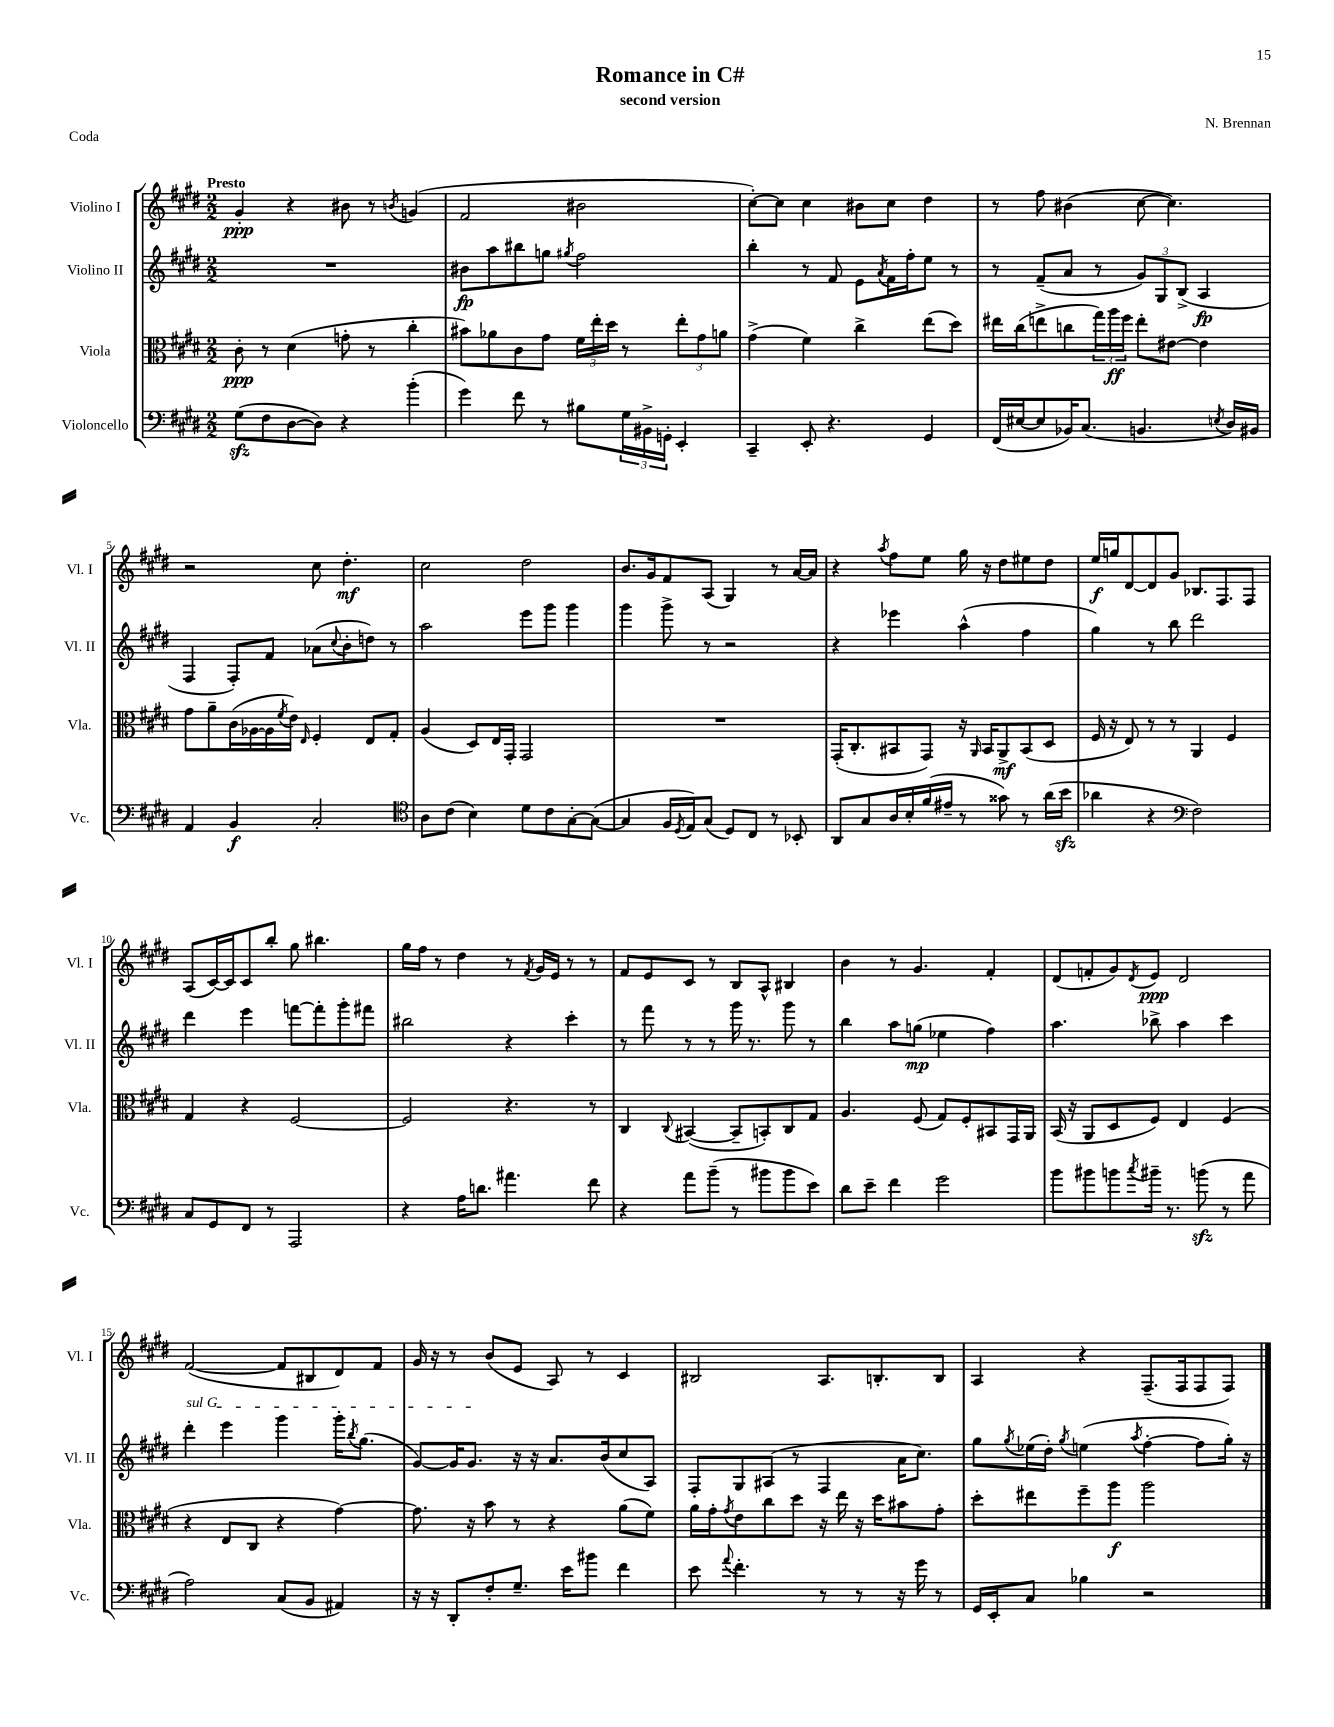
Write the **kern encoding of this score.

**kern	**dynam	**kern	**dynam	**kern	**dynam	**kern	**dynam
*part4	*part4	*part3	*part3	*part2	*part2	*part1	*part1
*staff4	*staff4	*staff3	*staff3	*staff2	*staff2	*staff1	*staff1
*I"Violoncello	*	*I"Viola	*	*I"Violino II	*	*I"Violino I	*
*I'Vc.	*	*I'Vla.	*	*I'Vl. II	*	*I'Vl. I	*
*clefF4	*	*clefC3	*	*clefG2	*	*clefG2	*
*k[f#c#g#d#]	*	*k[f#c#g#d#]	*	*k[f#c#g#d#]	*	*k[f#c#g#d#]	*
*M2/2	*	*M2/2	*	*M2/2	*	*M2/2	*
=1	=1	=1	=1	=1	=1	=1	=1
!	!	!	!	!	!	!LO:TX:a:B:t=Presto	!
(8G#zz\L	.	8c#'\	ppp	1r	.	4g#'/	ppp
8F#\	.	8r	.	.	.	.	.
[8D#\	.	(4d#\	.	.	.	4r	.
8D#\J])	.	.	.	.	.	.	.
4r	.	8gn'\	.	.	.	8b#X\	.
.	.	8r	.	.	.	8r	.
.	.	.	.	.	.	8qbn/	.
(4b'\	.	4cc#'\	.	.	.	(4gn/	.
=2	=2	=2	=2	=2	=2	=2	=2
4g#\)	.	8b#X\L)	.	8b#X\L	fp	2f#/	.
.	.	8a-X\	.	8aa\	.	.	.
8f#\	.	8c#\	.	8bb#X\	.	.	.
8r	.	8g#\J	.	8ggn\J	.	.	.
.	.	.	.	8qgg#X/	.	.	.
8B#X\L	.	24f#\LL	.	2ff#\	.	2b#X\	.
.	.	24ee'\	.	.	.	.	.
.	.	24dd#\JJ	.	.	.	.	.
24G#\L	.	8r	.	.	.	.	.
24BB#X^\	.	.	.	.	.	.	.
24GGn'\JJ	.	.	.	.	.	.	.
4EE'/	.	12ee'\L	.	.	.	.	.
.	.	12g#\	.	.	.	.	.
.	.	12an\J	.	.	.	.	.
=3	=3	=3	=3	=3	=3	=3	=3
4CC#~/	.	(4g#^\	.	4bb'\	.	[8cc#'\L)	.
.	.	.	.	.	.	8cc#\J]	.
8EE'/	.	4f#\)	.	8r	.	4cc#\	.
4.r	.	.	.	8f#/	.	.	.
.	.	4cc#^\	.	8e\L	.	8b#X\L	.
.	.	.	.	8qa/	.	.	.
.	.	.	.	16f#\L	.	8cc#\J	.
.	.	.	.	16ff#'\J	.	.	.
4GG#/	.	(8ee\L	.	8ee\J	.	4dd#\	.
.	.	8dd#\J)	.	8r	.	.	.
=4	=4	=4	=4	=4	=4	=4	=4
(16FF#/LL	.	16ee#X\LL	.	8r	.	8r	.
[16E#X/J	.	(16cc#\J	.	.	.	.	.
8E#/]	.	8een^\	.	(8f#~/L	.	8ff#\	.
16BB-X/K)	.	8ccn\	.	8a/J	.	(4b#X\	.
(8.C#/J	.	.	.	.	.	.	.
.	.	24gg#\L)	.	8r	.	.	.
.	.	24aa\	ff	.	.	.	.
.	.	24ff#\JJ	.	.	.	.	.
4.BBn/	.	8ee'\L	.	12g#/L)	.	[8cc#\	.
.	.	.	.	12G#/	.	.	.
.	.	[8e#X\J	.	.	.	4.cc#\])	.
.	.	.	.	(12B^/J	.	.	.
.	.	4e#\]	.	4A/	fp	.	.
8qEn/	.	.	.	.	.	.	.
16D#/LL)	.	.	.	.	.	.	.
16BB#X/JJ	.	.	.	.	.	.	.
!!LO:LB:g=z
=5	=5	=5	=5	=5	=5	=5	=5
4AA/	.	8g#\L	.	4F#/	.	2r	.
.	.	8a~\	.	.	.	.	.
4BB/	f	(16c#\L	.	8F#'/L)	.	.	.
.	.	[16A-X\	.	.	.	.	.
.	.	16A-\]	.	8f#/J	.	.	.
.	.	8qf#/	.	.	.	.	.
.	.	16e\JJ)	.	.	.	.	.
.	.	16qqE/	.	.	.	.	.
2C#'/	.	4F#'/	.	(8a-X\L	.	8cc#\	.
.	.	.	.	8qqcc#/	.	.	.
.	.	.	.	8b'\	.	4.dd#'\	mf
.	.	8E/L	.	8ddn\J)	.	.	.
.	.	8G#'/J	.	8r	.	.	.
=6	=6	=6	=6	=6	=6	=6	=6
*clefC4	*	*	*	*	*	*	*
8A\L	.	(4A/	.	2aa\	.	2cc#\	.
(8c#\J	.	.	.	.	.	.	.
4B\)	.	8D#/L)	.	.	.	.	.
.	.	16E/L	.	.	.	.	.
.	.	16GG#'/JJ	.	.	.	.	.
8d#\L	.	2GG#/	.	8eee\L	.	2dd#\	.
8c#\	.	.	.	8ggg#\J	.	.	.
[8G#'\	.	.	.	4ggg#\	.	.	.
(8G#\J_	.	.	.	.	.	.	.
=7	=7	=7	=7	=7	=7	=7	=7
4G#/]	.	1r	.	4ggg#\	.	8.b/L	.
.	.	.	.	.	.	16g#/k	.
16F#/LL	.	.	.	8ggg#^\	.	8f#/	.
8qD#/	.	.	.	.	.	.	.
16E/J)	.	.	.	.	.	.	.
(8G#/J	.	.	.	8r	.	(8A/J	.
8D#/L)	.	.	.	2r	.	4G#/)	.
8C#/J	.	.	.	.	.	.	.
8r	.	.	.	.	.	8r	.
8BB-X'/	.	.	.	.	.	[16a/LL	.
.	.	.	.	.	.	16a/JJ]	.
=8	=8	=8	=8	=8	=8	=8	=8
8AA/L	.	(16GG#'/KL	.	4r	.	4r	.
.	.	8.C#'/	.	.	.	.	.
8G#/	.	.	.	.	.	.	.
.	.	.	.	.	.	8qaa/	.
16A/L	.	8BB#X/	.	4eee-X\	.	8ff#\L	.
16B'/	.	.	.	.	.	.	.
(16f#/	.	8GG#/J)	.	.	.	8ee\J	.
16e#X~/JJ	.	.	.	.	.	.	.
8r	.	16r	.	(4aa^^\	.	16gg#\	.
.	.	16qqAA/	.	.	.	.	.
.	.	16BB#/KL	.	.	.	16r	.
8g##X\)	.	8AA^/	mf	.	.	8dd#\L	.
8r	.	(8BB#/	.	4ff#\	.	8ee#X\	.
(16a\LL	.	8D#/J	.	.	.	8dd#\J	.
16bzz\JJ	.	.	.	.	.	.	.
=9	=9	=9	=9	=9	=9	=9	=9
4a-X\	.	16F#/	.	4gg#\)	.	16ee/LL	f
.	.	16r	.	.	.	16ggn/J	.
.	.	8E/)	.	.	.	[8d#/	.
4r	.	8r	.	8r	.	8d#/]	.
.	.	8r	.	8bb\	.	8g#/J	.
*clefF4	*	*	*	*	*	*	*
2F#\)	.	4AA/	.	2ddd#\	.	8.B-X/L	.
.	.	.	.	.	.	8.F#/	.
.	.	4F#/	.	.	.	.	.
.	.	.	.	.	.	8F#/J	.
!!LO:LB:g=z
=10	=10	=10	=10	=10	=10	=10	=10
8C#/L	.	4G#/	.	4ddd#\	.	(8A/L	.
8GG#/	.	.	.	.	.	[16c#/L)	.
.	.	.	.	.	.	16c#/J]	.
8FF#/J	.	4r	.	4eee\	.	8c#/	.
8r	.	.	.	.	.	8bb'/J	.
2AAA/	.	[2F#/	.	[8fffn\L	.	8gg#\	.
.	.	.	.	8fff'\]	.	4.bb#X\	.
.	.	.	.	8ggg#'\	.	.	.
.	.	.	.	8fff#X\J	.	.	.
=11	=11	=11	=11	=11	=11	=11	=11
4r	.	2F#/]	.	2bb#X\	.	16gg#\LL	.
.	.	.	.	.	.	16ff#\JJ	.
.	.	.	.	.	.	8r	.
16A\KL	.	.	.	.	.	4dd#\	.
8.dn\J	.	.	.	.	.	.	.
4.a#X\	.	4.r	.	4r	.	8r	.
.	.	.	.	.	.	8qf#/	.
.	.	.	.	.	.	16g#/LL	.
.	.	.	.	.	.	16e/JJ	.
.	.	.	.	4ccc#'\	.	8r	.
8f#\	.	8r	.	.	.	8r	.
=12	=12	=12	=12	=12	=12	=12	=12
4r	.	4C#/	.	8r	.	8f#/L	.
.	.	.	.	8fff#\	.	8e/	.
.	.	8qqC#/	.	.	.	.	.
8a\L	.	([4BB#X/	.	8r	.	8c#/J	.
(8b~\J	.	.	.	8r	.	8r	.
8r	.	8BB#~/L]	.	16ggg#\	.	8B/L	.
.	.	.	.	8.r	.	.	.
8b#X\L	.	8BBn'/)	.	.	.	8A^^/J	.
8b#\	.	8C#/	.	8ggg#\	.	4B#X/	.
8e\J)	.	8G#/J	.	8r	.	.	.
=13	=13	=13	=13	=13	=13	=13	=13
8d#\L	.	4.A/	.	4bb\	.	4b\	.
8e~\J	.	.	.	.	.	.	.
4f#\	.	.	.	8aa\L	.	8r	.
.	.	(8F#/	.	(8ggn\J	mp	4.g#/	.
2g#\	.	8G#/L)	.	4ee-X\	.	.	.
.	.	8F#'/	.	.	.	.	.
.	.	8BB#X/	.	4ff#\)	.	4f#'/	.
.	.	16GG#/L	.	.	.	.	.
.	.	16AA/JJ	.	.	.	.	.
=14	=14	=14	=14	=14	=14	=14	=14
8b\L	.	(16BB/	.	4.aa\	.	(8d#/L	.
.	.	16r	.	.	.	.	.
8b#X\	.	8AA/L	.	.	.	8fn'/	.
8bn\	.	8D#/	.	.	.	8g#/)	.
8qcc#/	.	.	.	.	.	8qd#/	.
16b#X~\Jk	.	8F#/J)	.	8bb-X^\	.	8e/J	ppp
8.r	.	.	.	.	.	.	.
.	.	4E/	.	4aa\	.	2d#/	.
(8bnzz\	.	.	.	.	.	.	.
8r	.	(4F#/	.	4ccc#\	.	.	.
8a\	.	.	.	.	.	.	.
!!LO:LB:g=z
=15	=15	=15	=15	=15	=15	=15	=15
!	!	!	!	!LO:TX:a:i:t=sul G	!	!	!
2A\)	.	4r	.	4ddd#'\	.	([2f#/	.
.	.	8E/L	.	4eee\	.	.	.
.	.	8C#/J	.	.	.	.	.
(8C#/L	.	4r	.	4ggg#\	.	8f#/L]	.
8BB/J	.	.	.	.	.	8B#X/	.
4AA#X/)	.	[4g#\)	.	16ggg#'\KL	.	8d#/)	.
.	.	.	.	8qbb/	.	.	.
.	.	.	.	(8.gg#\J	.	.	.
.	.	.	.	.	.	8f#/J	.
=16	=16	=16	=16	=16	=16	=16	=16
16r	.	8.g#\]	.	[8g#/L)	.	16g#/	.
16r	.	.	.	.	.	16r	.
8DD#'/L	.	.	.	16g#/K]	.	8r	.
.	.	16r	.	8.g#/J	.	.	.
8F#'/	.	8b\	.	.	.	(8b/L	.
8.G#~/J	.	8r	.	16r	.	8e/J	.
.	.	.	.	16r	.	.	.
.	.	4r	.	8.a/L	.	8A/)	.
16e\KL	.	.	.	.	.	.	.
8b#X\J	.	.	.	.	.	8r	.
.	.	.	.	(16b/k	.	.	.
4f#\	.	(8a\L	.	8cc#/	.	4c#/	.
.	.	8f#\J)	.	8A/J)	.	.	.
=17	=17	=17	=17	=17	=17	=17	=17
8e\	.	16a\LL	.	8F#'/L	.	2B#X/	.
.	.	16g#'\J	.	.	.	.	.
8qqa/	.	8qg#/	.	.	.	.	.
4.f#'\	.	8e\	.	8G#/	.	.	.
.	.	8cc#\	.	(8A#X/J	.	.	.
.	.	8dd#\J	.	8r	.	.	.
8r	.	16r	.	4F#/	.	8.A/L	.
.	.	16ee\	.	.	.	.	.
8r	.	16r	.	.	.	.	.
.	.	16dd#\KL	.	.	.	8.Bn'/	.
16r	.	8b#X\	.	16a\KL	.	.	.
16g#\	.	.	.	8.cc#\J)	.	.	.
8r	.	8g#'\J	.	.	.	8B/J	.
=18	=18	=18	=18	=18	=18	=18	=18
16GG#/LL	.	8dd#'\L	.	8gg#\L	.	4A/	.
16EE'/J	.	.	.	.	.	.	.
.	.	.	.	8qgg#/	.	.	.
8C#/J	.	8ee#X\	.	(16ee-X\L	.	.	.
.	.	.	.	16dd#'\JJ)	.	.	.
.	.	.	.	8qgg#/	.	.	.
4B-X\	.	8ff#~\	.	(4een\	.	4r	.
.	.	8aa\J	f	.	.	.	.
.	.	.	.	8qaa/	.	.	.
2r	.	2aa\	.	[4ff#'\	.	(8.F#~/L	.
.	.	.	.	.	.	16F#/k	.
.	.	.	.	8ff#\L]	.	8F#/	.
.	.	.	.	16gg#'\Jk)	.	8F#/J)	.
.	.	.	.	16r	.	.	.
==	==	==	==	==	==	==	==
*-	*-	*-	*-	*-	*-	*-	*-
